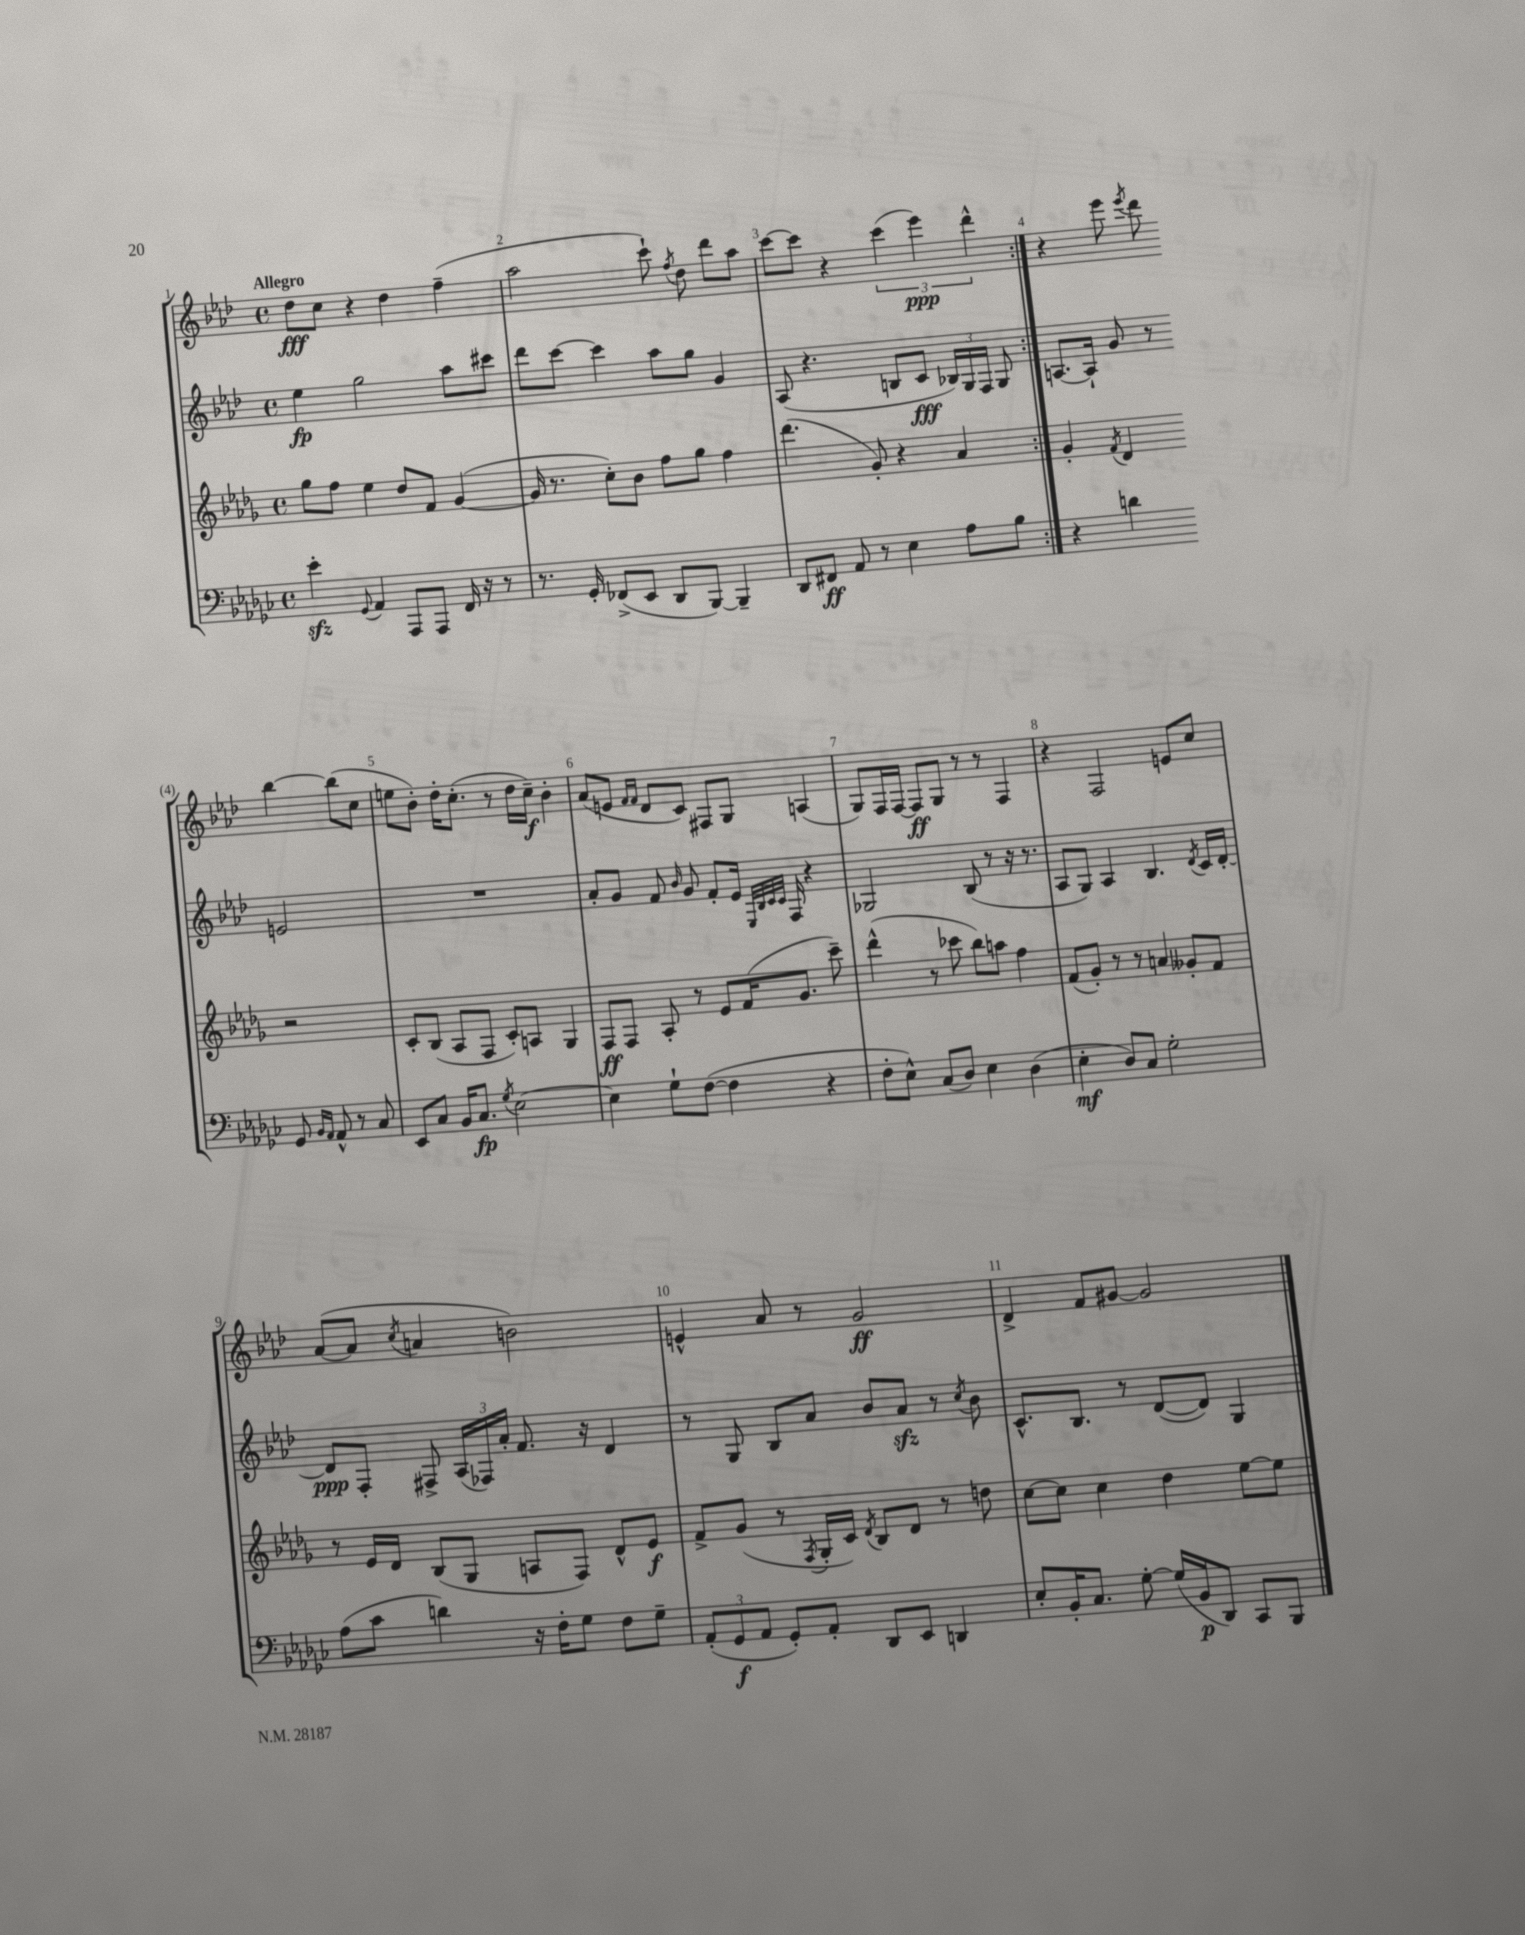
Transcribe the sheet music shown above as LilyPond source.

<<
\new StaffGroup <<
\new Staff = "s0" {
    \clef treble \key aes \major \defaultTimeSignature \time 4/4 \tempo "Allegro"
    \autoBeamOff \repeat volta 2 { des''8[\fff c''8] r4 des''4 f''4--( |
    aes''2 c'''8-!) \acciaccatura { f''8 } des''8 des'''8[ aes''8] |
    c'''8[~ c'''8] r4 \tuplet 3/2 { c'''4( ees'''4\ppp) des'''4-^ } | }
    r4 ees'''8 \acciaccatura { ees'''8 } des'''8 bes''4~ bes''8[( c''8] |
    e''8[ bes'8]-.) des''16[-. c''8.]-.( r8 des''16[ c''16]--\f) bes'4-. |
    aes'8[( e'8] \grace { f'16[ f'16] } des'8[ c'8]) fis8[ g8] a4( |
    g8[) f16 f16]~ f8[\ff g8] r8 r8 f4 |
    r4 f2 e'8[ c''8] |
    aes'8[~( aes'8] \acciaccatura { c''8 } a'4 b'2) |
    e'4-^ aes'8 r8 g'2\ff |
    des'4-> f'8[ gis'8]~ gis'2 \bar "|." |
}
\new Staff = "s1" {
    \clef treble \key aes \major \defaultTimeSignature \time 4/4
    \autoBeamOff \repeat volta 2 { ees''4\fp g''2 aes''8[ cis'''8] |
    des'''8[ c'''8]~ c'''4 aes''8[ g''8] g'4 |
    aes8( r4. b8[ c'8]\fff \tuplet 3/2 { bes16[) g16 f16] } g8 | }
    a8.[~ a16]-! g'8 r8 e'2 |
    R1 |
    aes'8[-. g'8] f'8 \grace { bes'16 } g'8 f'8[-. ees'16] \grace { ees32[ bes32 c'32 c'32] } f16 r4 |
    ges2 bes8( r8 r16 r8. |
    aes8[ g8]) aes4 bes4. \acciaccatura { des'8 } c'16[ des'16]~-. |
    des'8[\ppp f8]-. fis8-> \tuplet 3/2 { aes16[( fes16) aes'16]-. } f'8. r16 des'4 |
    r8 g8 bes8[ aes'8] bes'8[ aes'8]\sfz r8 \acciaccatura { c''8 } bes'8 |
    c'8.[-^ bes8.] r8 des'8[~( des'8]) g4 \bar "|." |
}
\new Staff = "s2" {
    \clef treble \key des \major \defaultTimeSignature \time 4/4
    \autoBeamOff \repeat volta 2 { ges''8[ f''8] ees''4 des''8[ f'8] ges'4~( |
    ges'16 r8. c''8[-.) bes'8] f''8[ ges''8] f''4 |
    des'''4.( ges'8-.) r4 aes'4 | }
    ges'4-. \acciaccatura { f'8 } des'4 r2 |
    c'8[-. bes8]( aes8[ f8] c'8[-.) a8] ges4 |
    f8[\ff f8] aes8-. r8 ees'8[ f'16( ges'8.] c'''8--) |
    des'''4-^( r8 ces'''8 bes''8[) a''8] f''4 |
    f'8[( ges'8]-.) r8 r8 a'4 geses'8[-. f'8] |
    r8 ees'16[ des'16] bes8[( ges8] a8[ f8]) des'8[-^ ees'8]\f |
    f'8[-> ges'8]( r8 \acciaccatura { f8 } ges16[-. c'16]) \acciaccatura { des'8 } bes8[ des'8] r8 d''8 |
    c''8[~ c''8] c''4 des''4 ees''8[~ ees''8] \bar "|." |
}
\new Staff = "s3" {
    \clef bass \key ges \major \defaultTimeSignature \time 4/4
    \autoBeamOff \repeat volta 2 { ees'4-.\sfz \appoggiatura { ges,8 } aes,4 aes,,8[ aes,,8] f,16 r16 r8 |
    r8. ges,16-. fes,8[->( ees,8] des,8[ bes,,8]~) bes,,4-- |
    des,8[ fis,8]\ff aes,8 r8 ees4 aes8[ bes8] | }
    r4 d'4 ges,8 \grace { bes,16[ aes,16] } aes,8-^ r8 ces8 |
    ees,8[ ces8] bes,16[ ces8.]\fp \acciaccatura { ges8 } ees2~ |
    ees4 ges8[-! f8]~( f4 r4 |
    f8[-. ees8]-^) ces8[( des8]) ees4 des4( |
    ees4-.\mf des8[) ces8] ges2-. |
    aes8[( ces'8] d'4) r16 f16[-. ges8] f8[ ges8]-- |
    \tuplet 3/2 { aes,8[-.( ges,8\f aes,8] } ges,8[-.) aes,8]-. des,8[ ees,8] d,4 |
    ees8[-. bes,16-. ces8.] ges8~-. ges16[( bes,16\p des,8]) ces,8[ bes,,8] \bar "|." |
}
>>
>>
\layout { \context { \Score \override BarNumber.break-visibility = ##(#f #t #t) barNumberVisibility = #all-bar-numbers-visible } }
